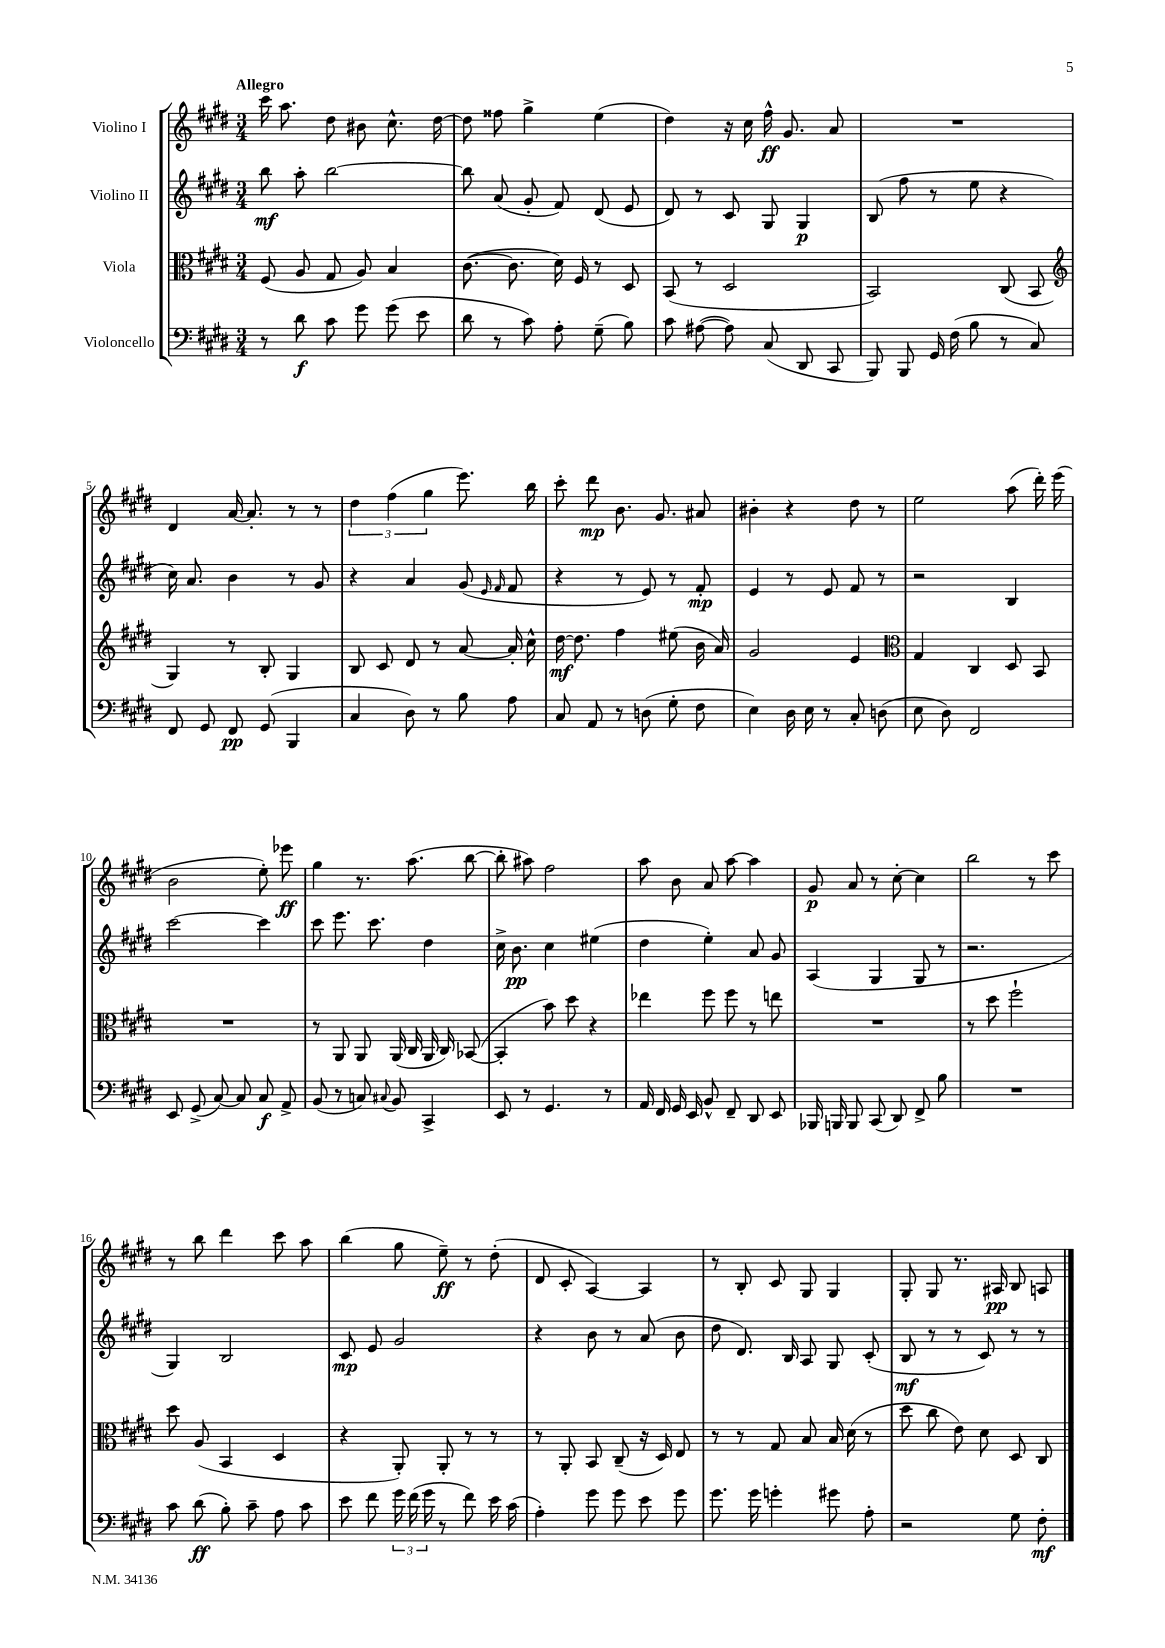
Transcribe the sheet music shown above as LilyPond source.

<<
\new StaffGroup <<
\new Staff = "s0" \with { instrumentName = "Violino I" } {
    \clef treble \key e \major \numericTimeSignature \time 3/4 \tempo "Allegro"
    \autoBeamOff cis'''16 a''8. dis''8 bis'8 cis''8.-^ dis''16~ |
    dis''8 fisis''8 gis''4-> e''4( |
    dis''4) r16 cis''16 fis''16-^\ff gis'8. a'8 |
    R2. |
    dis'4 a'16~ a'8.-. r8 r8 |
    \tuplet 3/2 { dis''4 fis''4( gis''4 } e'''8.) b''16 |
    cis'''8-. dis'''8\mp b'8. gis'8. ais'8 |
    bis'4-. r4 dis''8 r8 |
    e''2 a''8( dis'''16-.) e'''16( |
    b'2 e''8-.) ees'''8\ff |
    gis''4 r8. a''8.( b''8~ |
    b''8-. ais''8) fis''2 |
    a''8 b'8 a'8 a''8~ a''4 |
    gis'8\p a'8 r8 cis''8~-. cis''4 |
    b''2 r8 cis'''8 |
    r8 b''8 dis'''4 cis'''8 a''8 |
    b''4( gis''8 e''8--\ff) r8 dis''8-.( |
    dis'8 cis'8-. a4~) a4 |
    r8 b8-. cis'8 gis8 gis4 |
    gis8-. gis8 r8. ais16\pp b8 a8 \bar "|." |
}
\new Staff = "s1" \with { instrumentName = "Violino II" } {
    \clef treble \key e \major \numericTimeSignature \time 3/4
    \autoBeamOff b''8\mf a''8-. b''2~ |
    b''8 a'8( gis'8-. fis'8) dis'8( e'8 |
    dis'8) r8 cis'8 gis8 gis4\p |
    b8( fis''8 r8 e''8 r4 |
    cis''16) a'8. b'4 r8 gis'8 |
    r4 a'4 gis'8( \grace { e'16 fis'16 } fis'8 |
    r4 r8 e'8) r8 fis'8-.\mp |
    e'4 r8 e'8 fis'8 r8 |
    r2 b4 |
    cis'''2~ cis'''4 |
    cis'''8 e'''8. cis'''8. dis''4 |
    cis''16-> b'8.\pp cis''4 eis''4( |
    dis''4 e''4-.) a'8 gis'8 |
    a4( gis4 gis8 r8 |
    r2. |
    gis4) b2 |
    cis'8\mp e'8 gis'2 |
    r4 b'8 r8 a'8( b'8 |
    dis''8 dis'8.) b16 a8 gis8 cis'8-.( |
    b8\mf r8 r8 cis'8) r8 r8 \bar "|." |
}
\new Staff = "s2" \with { instrumentName = "Viola" } {
    \clef alto \key e \major \numericTimeSignature \time 3/4
    \autoBeamOff fis8( a8 gis8 a8) b4 |
    cis'8.~( cis'8. dis'16) fis16 r8 dis8 |
    b,8( r8 dis2 |
    b,2) cis8( b,8 |
    \clef treble gis4) r8 b8-. gis4 |
    b8 cis'8 dis'8 r8 a'8~ a'16-. cis''16-^ |
    dis''16~\mf dis''8. fis''4 eis''8( b'16 a'16) |
    gis'2 e'4 |
    \clef alto gis4 cis4 dis8 b,8 |
    R2. |
    r8 a,8 a,8 a,16( cis16 a,16 cis16) bes,8~( |
    bes,4-. b'8) dis''8 r4 |
    ees''4 fis''8 fis''8 r8 e''8 |
    R2. |
    r8 dis''8 fis''2-! |
    dis''8 a8( b,4 dis4 |
    r4 a,8-.) a,8-. r8 r8 |
    r8 a,8-. b,8 cis8--( r16 dis16) e8 |
    r8 r8 gis8 b8 b16 dis'16( r8 |
    dis''8 cis''8 e'8) dis'8 dis8 cis8 \bar "|." |
}
\new Staff = "s3" \with { instrumentName = "Violoncello" } {
    \clef bass \key e \major \numericTimeSignature \time 3/4
    \autoBeamOff r8 dis'8\f cis'8 gis'8 gis'8( e'8 |
    dis'8 r8 cis'8) a8-. gis8--( b8) |
    cis'8 ais8~( ais8) cis8( dis,8 cis,8 |
    b,,8) b,,8 gis,16 fis16( b8 r8 cis8) |
    fis,8 gis,8 fis,8\pp gis,8( b,,4 |
    cis4 dis8) r8 b8 a8 |
    cis8 a,8 r8 d8( gis8-. fis8 |
    e4) dis16 e16 r8 cis8-. d8( |
    e8 dis8) fis,2 |
    e,8 gis,8->( cis8~) cis8 cis8\f a,8-> |
    b,8( r8 c8) \appoggiatura { cis8 } b,8 cis,4-> |
    e,8 r8 gis,4. r8 |
    a,16 fis,16 gis,16 e,16 b,8-^ fis,8-- dis,8 e,8 |
    bes,,16 b,,16 b,,8 cis,8( dis,8) fis,8-> b8 |
    R2. |
    cis'8 dis'8\ff( b8-.) cis'8-- a8 cis'8 |
    e'8 fis'8 \tuplet 3/2 { gis'16 fis'16( gis'16 } r8 fis'8) e'16 cis'16( |
    a4-.) gis'8 gis'8 e'8 gis'8 |
    gis'8. gis'16 g'4-. gis'8 a8-. |
    r2 gis8 fis8-.\mf \bar "|." |
}
>>
>>
